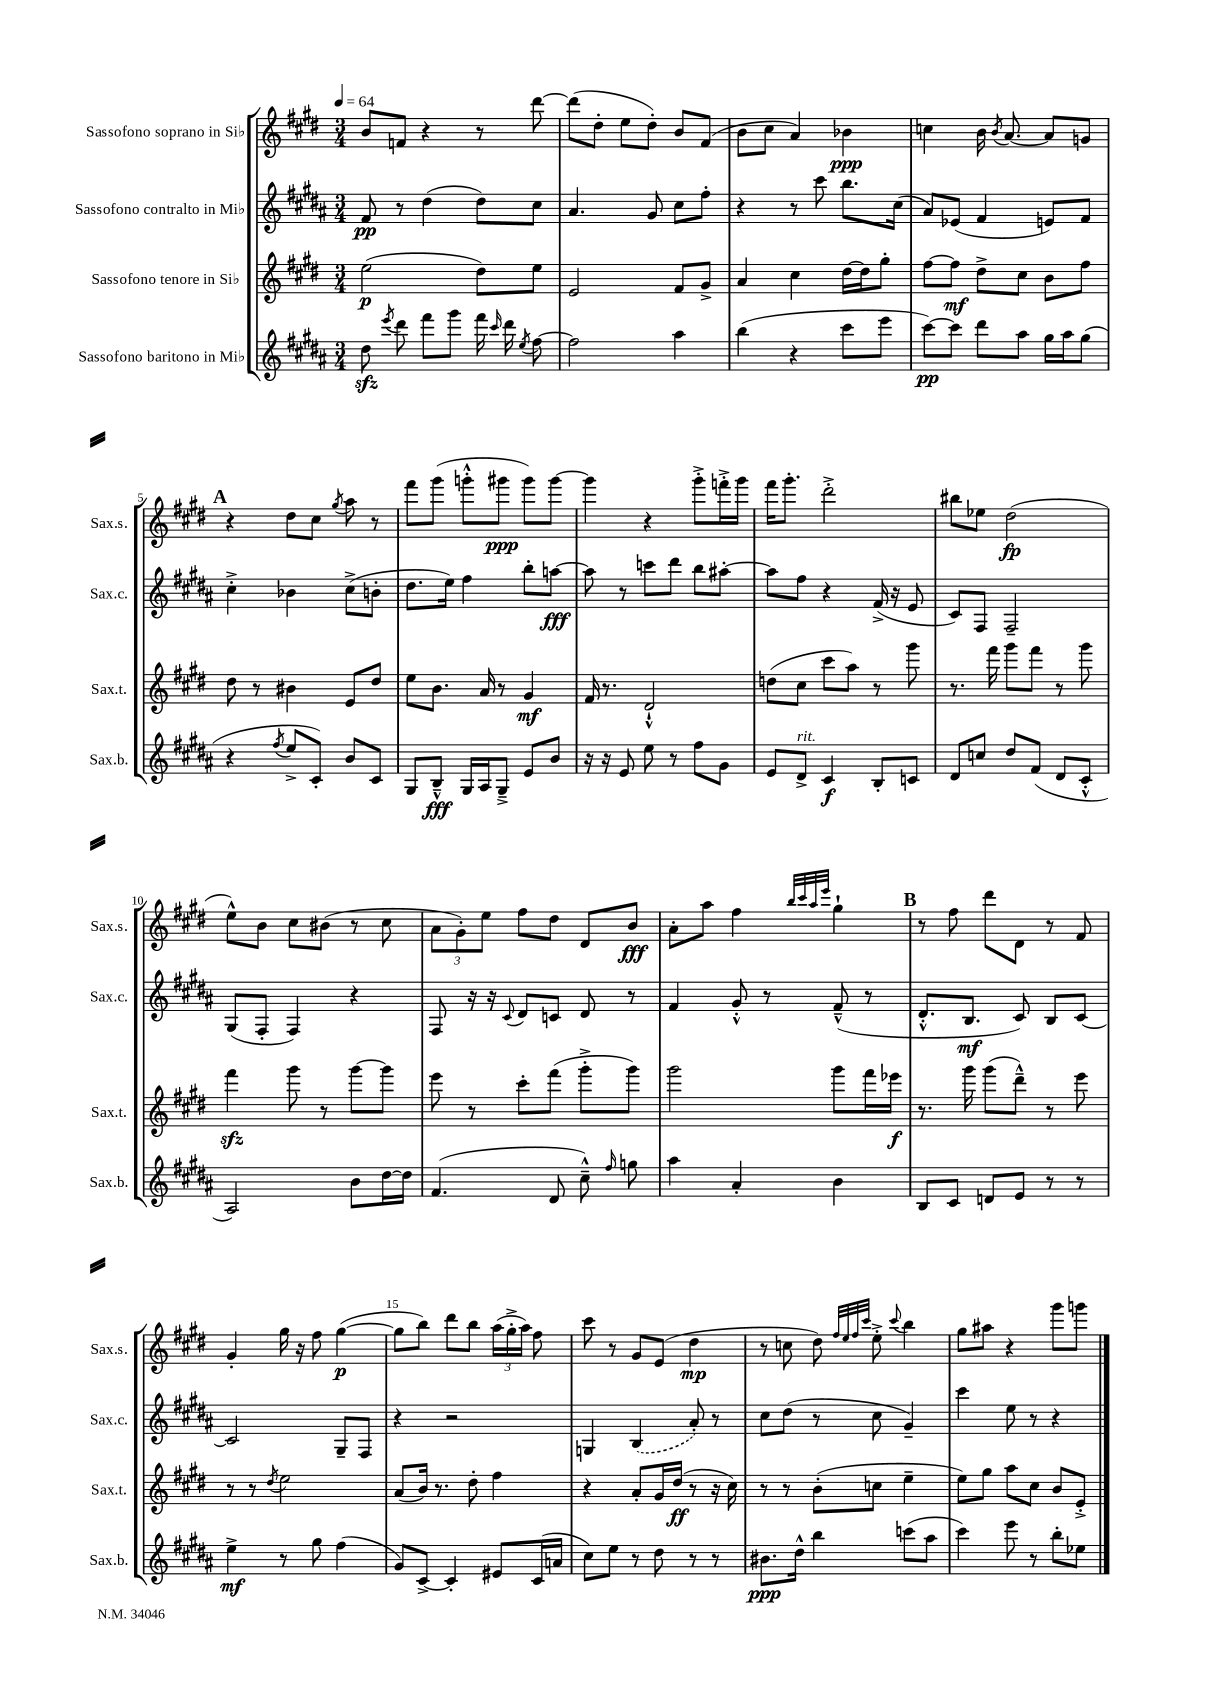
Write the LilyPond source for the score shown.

<<
\new StaffGroup <<
\new Staff = "s0" \with { instrumentName = "Sassofono soprano in Sib" shortInstrumentName = "Sax.s." } {
    \clef treble \key e \major \numericTimeSignature \time 3/4 \tempo 4 = 64
    \autoBeamOff b'8[ f'8] r4 r8 dis'''8~ |
    dis'''8[( dis''8]-. e''8[ dis''8]-.) b'8[ fis'8]( |
    b'8[ cis''8] a'4) bes'4\ppp |
    c''4 b'16 \acciaccatura { b'8 } a'8.~ a'8[ g'8] |
    \mark \markup { \bold "A" } r4 dis''8[ cis''8] \acciaccatura { gis''8 } a''8 r8 |
    fis'''8[ gis'''8]( g'''8[-.-^ gis'''8]\ppp gis'''8[) gis'''8]~ |
    gis'''4 r4 gis'''8[-.-> f'''16-.-> gis'''16] |
    fis'''16[ gis'''8.]-. dis'''2-.-> |
    bis''8[ ees''8] dis''2\fp( |
    e''8[-^) b'8] cis''8[ bis'8]( r8 cis''8 |
    \tuplet 3/2 { a'8[ gis'8-.) e''8] } fis''8[ dis''8] dis'8[ b'8]\fff |
    a'8[-. a''8] fis''4 \grace { b''32[ cis'''32 a''32 e'''32] } gis''4-! |
    \mark \markup { \bold "B" } r8 fis''8 dis'''8[ dis'8] r8 fis'8 |
    gis'4-. gis''16 r16 fis''8 gis''4~\p( |
    gis''8[ b''8]) dis'''8[ b''8] \tuplet 3/2 { a''16[( gis''16-.-> a''16]) } fis''8 |
    cis'''8 r8 gis'8[ e'8]( dis''4\mp |
    r8 c''8 dis''8) \grace { fis''32[ e''32 fis''32 cis'''32] } e''8-.-> \appoggiatura { cis'''8 } b''4 |
    gis''8[ ais''8] r4 gis'''8[ g'''8] \bar "|." |
}
\new Staff = "s1" \with { instrumentName = "Sassofono contralto in Mib" shortInstrumentName = "Sax.c." } {
    \clef treble \key b \major \numericTimeSignature \time 3/4
    \autoBeamOff fis'8\pp r8 dis''4( dis''8[) cis''8] |
    ais'4. gis'8 cis''8[ fis''8]-. |
    r4 r8 cis'''8 b''8.[ cis''16]( |
    ais'8[) ees'8]( fis'4 e'8[) fis'8] |
    \mark \markup { \bold "A" } cis''4-.-> bes'4 cis''8[->( b'8]-. |
    dis''8.[ e''16]) fis''4 b''8[-. a''8]~\fff |
    a''8 r8 c'''8[ dis'''8] b''8[ ais''8]~-. |
    ais''8[ fis''8] r4 fis'16->( r16 e'8 |
    cis'8[) fis8] fis2-- |
    gis8[( fis8]-. fis4) r4 |
    fis8 r16 r16 \appoggiatura { cis'8 } dis'8[ c'8] dis'8 r8 |
    fis'4 gis'8-.-^ r8 fis'8---^( r8 |
    \mark \markup { \bold "B" } dis'8.[-.-^ b8.]\mf cis'8) b8[ cis'8]~ |
    cis'2 gis8[-- fis8] |
    r4 r2 |
    g4 \once \slurDashed b4( ais'8-.) r8 |
    cis''8[ dis''8]( r8 cis''8 gis'4--) |
    cis'''4 e''8 r8 r4 \bar "|." |
}
\new Staff = "s2" \with { instrumentName = "Sassofono tenore in Sib" shortInstrumentName = "Sax.t." } {
    \clef treble \key e \major \numericTimeSignature \time 3/4
    \autoBeamOff e''2\p( dis''8[) e''8] |
    e'2 fis'8[ gis'8]-> |
    a'4 cis''4 dis''16[~ dis''16 gis''8]-. |
    fis''8[~ fis''8]\mf dis''8[-> cis''8] b'8[ fis''8] |
    \mark \markup { \bold "A" } dis''8 r8 bis'4 e'8[ dis''8] |
    e''8[ b'8.] a'16 r8 gis'4\mf |
    fis'16 r8. dis'2-!-^ |
    d''8[( cis''8] cis'''8[ a''8]) r8 gis'''8 |
    r8. fis'''16 gis'''8[ fis'''8] r8 gis'''8 |
    fis'''4\sfz gis'''8 r8 gis'''8[~ gis'''8] |
    e'''8 r8 cis'''8[-. fis'''8]( gis'''8[-.-> gis'''8]) |
    gis'''2 gis'''8[ fis'''16 ees'''16]\f |
    \mark \markup { \bold "B" } r8. gis'''16 gis'''8[( dis'''8]---^) r8 e'''8 |
    r8 r8 \acciaccatura { dis''8 } e''2 |
    a'8[( b'16]) r8. dis''8-. fis''4 |
    r4 a'8[-. gis'16 dis''16]\ff( r8 r16 cis''16) |
    r8 r8 b'8[-.( c''8] e''4-- |
    e''8[) gis''8] a''8[ cis''8] b'8[ e'8]-.-> \bar "|." |
}
\new Staff = "s3" \with { instrumentName = "Sassofono baritono in Mib" shortInstrumentName = "Sax.b." } {
    \clef treble \key b \major \numericTimeSignature \time 3/4
    \autoBeamOff dis''8\sfz \acciaccatura { e'''8 } dis'''8 fis'''8[ gis'''8] fis'''16 \grace { cis'''16 } dis'''16 \acciaccatura { e''8 } fis''8~ |
    fis''2 ais''4 |
    b''4( r4 cis'''8[ e'''8] |
    cis'''8[~\pp) cis'''8] dis'''8[ ais''8] gis''16[ ais''16 gis''8]( |
    \mark \markup { \bold "A" } r4 \acciaccatura { fis''8 } e''8[-> cis'8]-.) b'8[ cis'8] |
    gis8[ b8]---^\fff gis16[ ais16 gis8]---> e'8[ b'8] |
    r16 r16 e'8 e''8 r8 fis''8[ gis'8] |
    e'8[ dis'8]->^\markup { \italic "rit." } cis'4\f b8[-. c'8] |
    dis'8[ c''8] dis''8[ fis'8]( dis'8[ cis'8]-.-^ |
    ais2) b'8[ dis''16~ dis''16] |
    fis'4.( dis'8 cis''8---^) \grace { fis''16 } g''8 |
    ais''4 ais'4-. b'4 |
    \mark \markup { \bold "B" } b8[ cis'8] d'8[ e'8] r8 r8 |
    e''4->\mf r8 gis''8 fis''4( |
    gis'8[) cis'8]~-> cis'4-. eis'8[ cis'16( a'16] |
    cis''8[) e''8] r8 dis''8 r8 r8 |
    bis'8.[\ppp dis''16]-^ b''4 c'''8[( ais''8] |
    cis'''4) e'''8 r8 b''8[-. ees''8] \bar "|." |
}
>>
>>
\layout { \context { \Score \override BarNumber.break-visibility = ##(#f #t #t) barNumberVisibility = #(every-nth-bar-number-visible 5) } }
